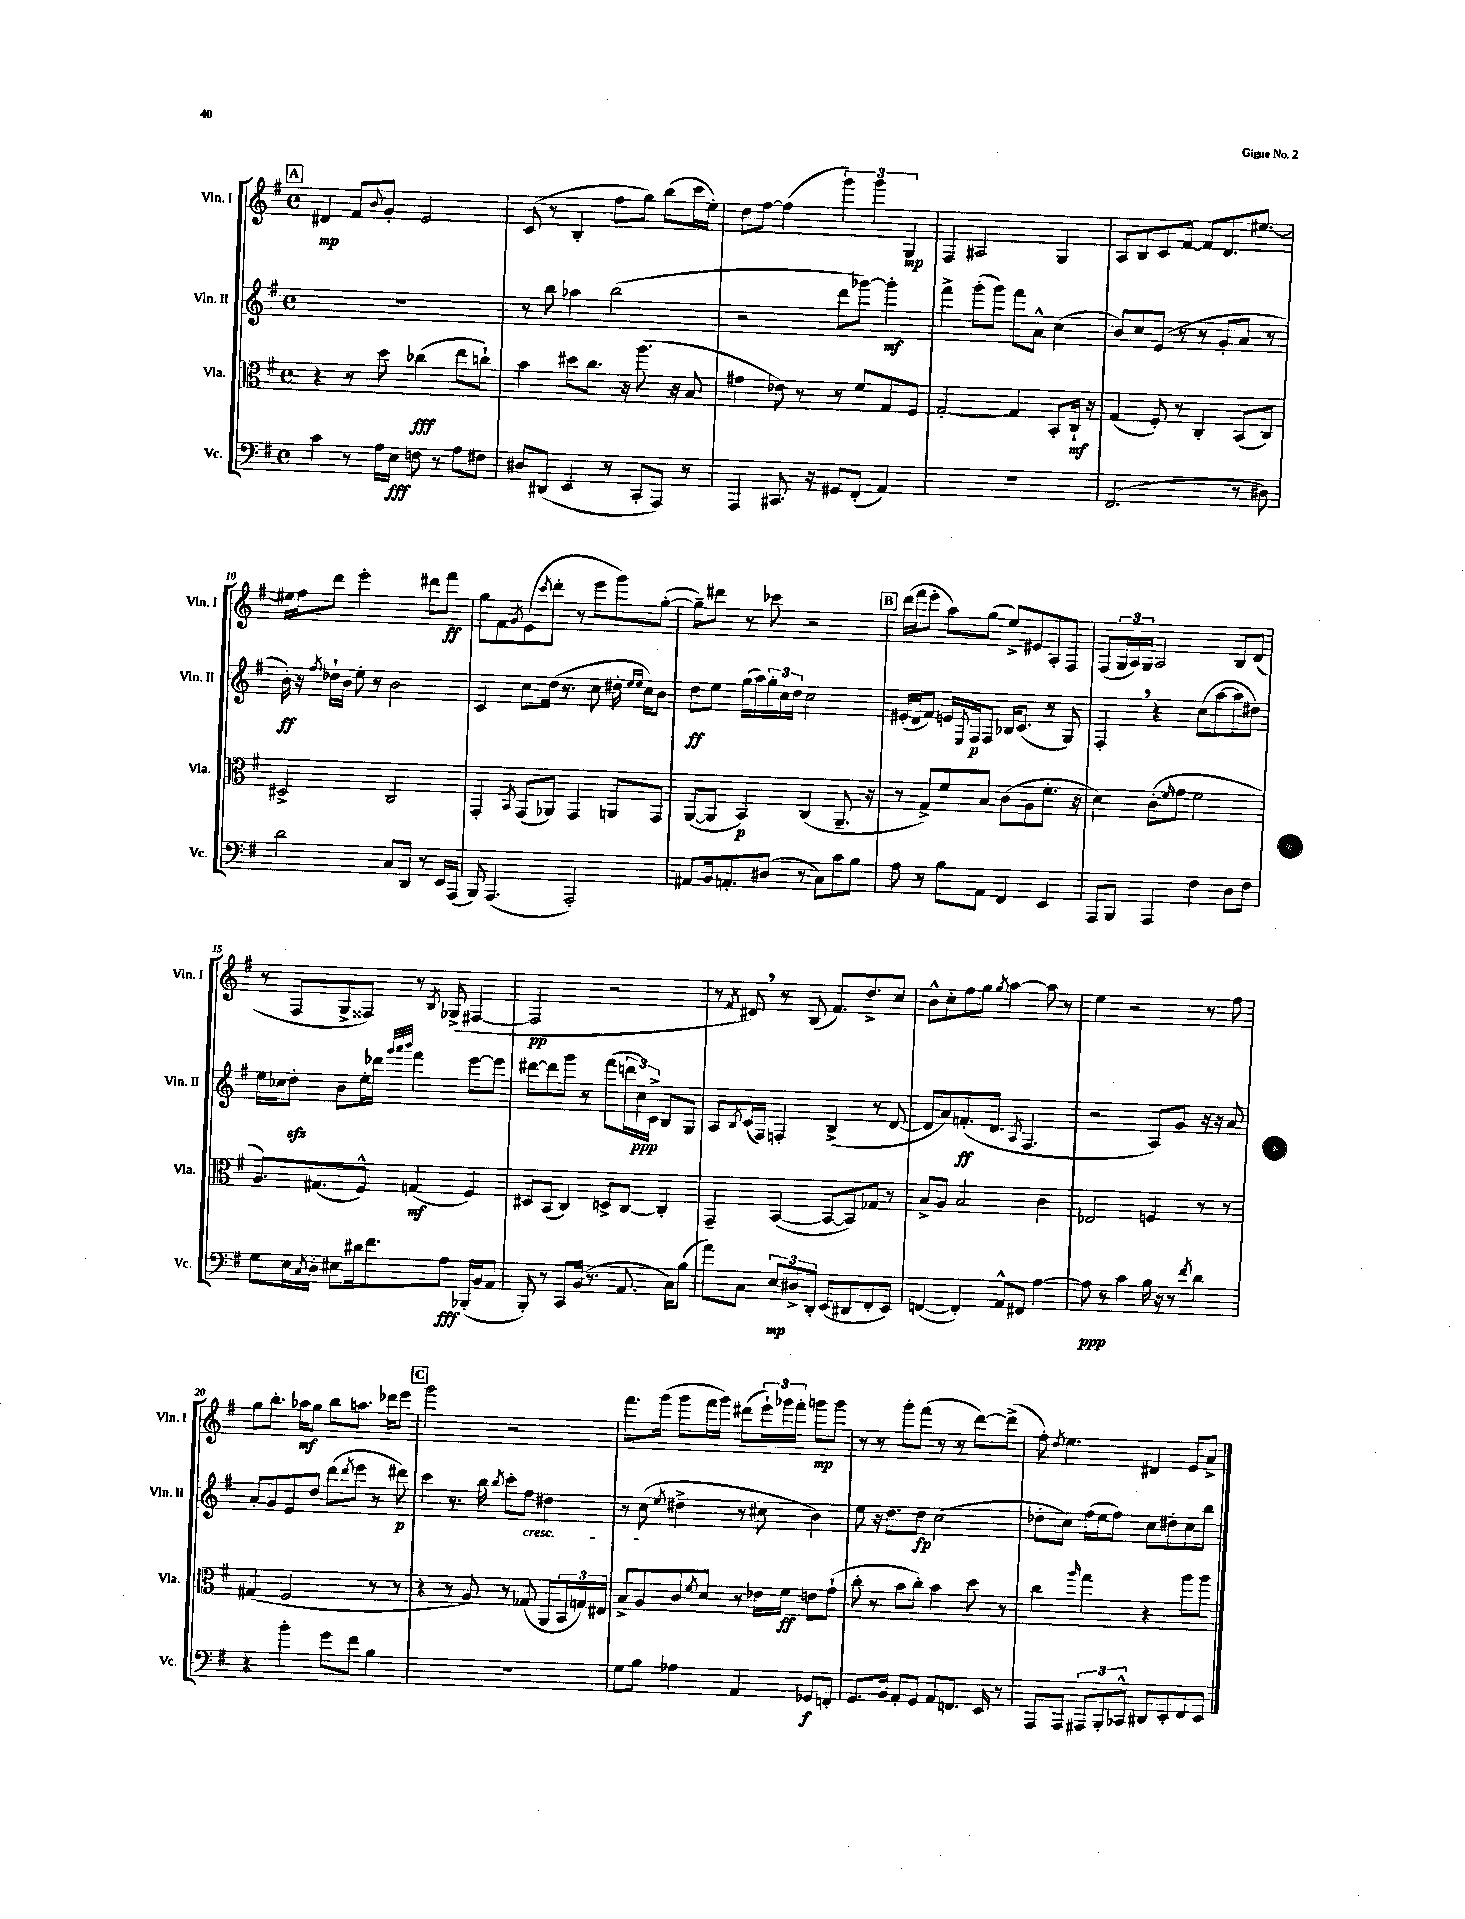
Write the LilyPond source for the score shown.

<<
\new StaffGroup <<
\new Staff = "s0" \with { instrumentName = "Vln. I" shortInstrumentName = "Vln. I" } {
    \clef treble \key g \major \defaultTimeSignature \time 4/4
    \mark \markup { \box "A" } dis'4\mp fis'8 \appoggiatura { b'8 } g'8-. e'2 |
    c'8( r8 b4-. fis''8 g''8) b''8( c'''16 e''16-.) |
    d''8 fis''8~ fis''4( \tuplet 3/2 { g'''4) g'''4 g4\mp } |
    fis4 ais2 g4 |
    a8 b8 c'8 fis'8~ fis'8 d'8. eis''8.~ |
    eis''16 fis''16 d'''8 e'''2-. dis'''8 fis'''8\ff |
    g''8 fis'8 \acciaccatura { g'8 } e'8( \acciaccatura { c'''8 } d'''8-. r8 e'''8 g'''8) g''8~-.( |
    g''8--) dis'''8 r8 ces'''8 r2 |
    \mark \markup { \box "B" } d'''16( fis'''16 e'''8-. a''8) g''8( e''8->) eis'8 a8-. fis8 |
    fis8( \tuplet 3/2 { g16 a16) g16 } a2 b8 d'8( |
    r8 fis8 g8-> fisis8) r8 \acciaccatura { b8 } ges8->( fis4~ |
    fis2\pp r2 |
    r8 \acciaccatura { fis'8 } dis'8) \breathe r8 b8( fis'8.) d''8.-> c''8 |
    b'8-^ c''8-. fis''8 g''8 \acciaccatura { g''8 } a''4~ a''8 r8 |
    e''4 r2 r8 fis''8 |
    g''8 b''8.-. aes''16\mf g''8 b''8 a''8. des'''16 e'''8 |
    \mark \markup { \box "C" } g'''2 r2 |
    fis'''8. g'''16( g'''8 fis'''16 g'''16) dis'''8( \tuplet 3/2 { e'''16-!) ges'''16 fis'''16-. } g'''8\mp g'''8 |
    r8 r8 g'''8-. fis'''8( r8 r8 d'''8~) d'''8->( |
    fis''8-.) \acciaccatura { d''8 } e''4. dis'4 e'8 a'8-> \bar "|." |
}
\new Staff = "s1" \with { instrumentName = "Vln. II" shortInstrumentName = "Vln. II" } {
    \clef treble \key g \major \defaultTimeSignature \time 4/4
    \mark \markup { \box "A" } R1 |
    r8 b''8 aes''4 b''2( |
    r2 d'''8 ges'''8~) ges'''4-.\mf |
    fis'''4-> g'''8-.( g'''8) fis'''8 a'8-^ c''4( |
    b'8) c''8 e'8( r8 r8 g'8-. a'8 r8 |
    b'16-.\ff) r16 \acciaccatura { fis''8 } des''16-! b'16 e''8-. r8 b'2 |
    c'4 c''8 d''16( r8. c''8 dis''16-. \grace { e''16 e''16 } c''16) b'8 |
    d''8\ff e''8 g''16( a''16) \tuplet 3/2 { g''16-. c''16 d''16 } c''2 |
    \mark \markup { \box "B" } eis'16-.( d'16 fis'8) e'16 \acciaccatura { e8 } fis16\p fis8 bes16 c'8.( r8 g8) |
    fis4-. \breathe r4 c''8( a''8~ a''8 dis''8) |
    e''16 ces''16 d''8-.\sfz b'8 e''16-. des'''16 \grace { g'''32 a'''32 b'''32 } fis'''4 e'''8~ e'''8 |
    dis'''8~ dis'''8 g'''8 r8 fis'''8( \tuplet 3/2 { d'''16 c''16\ppp) c'16-> } b8 g8 |
    a8 \acciaccatura { b8 } c'16( fis16) f4-. b4->( r8 d'8~ |
    d'8 a'8) f'8.-.\ff( d'8. \acciaccatura { a8 } fis4. |
    r2 a8) g'8 r16 r16 a'8 |
    a'8-. g'8 e'8 d''8 d'''8( \acciaccatura { d'''8 } e'''8 r8 dis'''8\p) |
    \mark \markup { \box "C" } c'''4 r8. b''16 \acciaccatura { b''8 } c'''8-. fis''8\cresc dis''4 |
    r8 c''8\!( \acciaccatura { e''8 } dis''4-> r8 cis''8 b'4) |
    e''8 r16 d''8. d''8\fp c''2( |
    des''8-. c''8) fis''16( e''16 fis''8) c''8 dis''8-. c''8 b''8 \bar "|." |
}
\new Staff = "s2" \with { instrumentName = "Vla." shortInstrumentName = "Vla." } {
    \clef alto \key g \major \defaultTimeSignature \time 4/4
    \mark \markup { \box "A" } r4 r8 d''8 ces''4\fff( e''8 c''8-!) |
    b'4 dis''8 c''8. r16 a''8.( r16 b8 |
    gis'4 ees'8) r8 r8 fis'8 g8 fis8 |
    g2~-. g4 b,8-. c16-!\mf r16 |
    g4( fis8-.) r8 c4-. b,8( c8) |
    dis2-> c2 |
    g,4-. \acciaccatura { b,8 } g,8( aes,8) g,4 a,8 g,8 |
    a,8~( a,8 b,4\p) c4( a,8.-- r16 |
    \mark \markup { \box "B" } r8 g8->) fis'8 b8 c'8( a8 fis'8.-. r16 |
    d'4) c'8-.( \grace { fis'16 } g'8 fis'2 |
    a8.) gis8.( fis8-^) g4\mf( fis4) |
    dis8 b,8( c4) d8-> c8~ c4-. |
    g,4-- b,4~( b,8~ b,8) ges8 r8 |
    b8-> a8 b2 c'4 |
    ees2 f4 r8 r8 |
    gis4( fis2 r8 r8 |
    \mark \markup { \box "C" } r4 r8 a8) r8 ges8( a,8 \tuplet 3/2 { b,16 g16) eis16 } |
    b8-> a8 c'8 \acciaccatura { fis'8 } d'8 r8 ees'16 fis'16\ff e'8 g'8-!( |
    c''8-. r8 b'8 c''8-.) b'4 d''8 r8 |
    c''4 \grace { a''16 } g''4 r4 a''8 a''8 \bar "|." |
}
\new Staff = "s3" \with { instrumentName = "Vc." shortInstrumentName = "Vc." } {
    \clef bass \key g \major \defaultTimeSignature \time 4/4
    \mark \markup { \box "A" } c'4 r8 a16 e16\fff f8 r8 a8 fis8 |
    dis8 dis,8( e,4 r8 c,8-. a,,8) r8 |
    a,,4 cis,8. r16 gis,8 fis,8-.( a,4) |
    R1 |
    fis,2.( r8 dis8) |
    d'2 c8 d,8 r8 e,16 a,,16( |
    b,,8) a,,4.( a,,2-.) |
    ais,8 b,16 a,8.-. dis8( r8 c8) c'8 b8 |
    \mark \markup { \box "B" } a8 r8 b8 a,8 fis,4 e,4 |
    a,,8 b,,8 a,,4 fis4 d8 fis8 |
    g8 e16 \acciaccatura { c8 } d16-. eis8 dis'16 fis'8. a8\fff bes,,16-.( b,16 a,8 |
    b,,8-.) r8 c,8 b,16( r8. a,8. c16) b8( |
    a'8) c8 \tuplet 3/2 { e8\mp dis8-> d,8-. } e,8( dis,8 fis,8-. e,8) |
    f,4~( f,4-.) a,8-^ fis,8 a4~ |
    a8\ppp r8 c'4 b16 r16 r8 \acciaccatura { fis'8 } d'4 |
    r4 b'4-. g'8 fis'8 b4 |
    \mark \markup { \box "C" } R1 |
    g8 b8 aes4 a,4 ges,8\f f,8-. |
    g,8. b,16 a,8-. g,8 a,8 f,8. e,16 r8 |
    a,,8 a,,8 \tuplet 3/2 { ais,,8 b,,8-. ces,8-^ } dis,8 e,8-. fis,8 e,8 \bar "|." |
}
>>
>>
\layout { \context { \Score currentBarNumber = #5 } }
